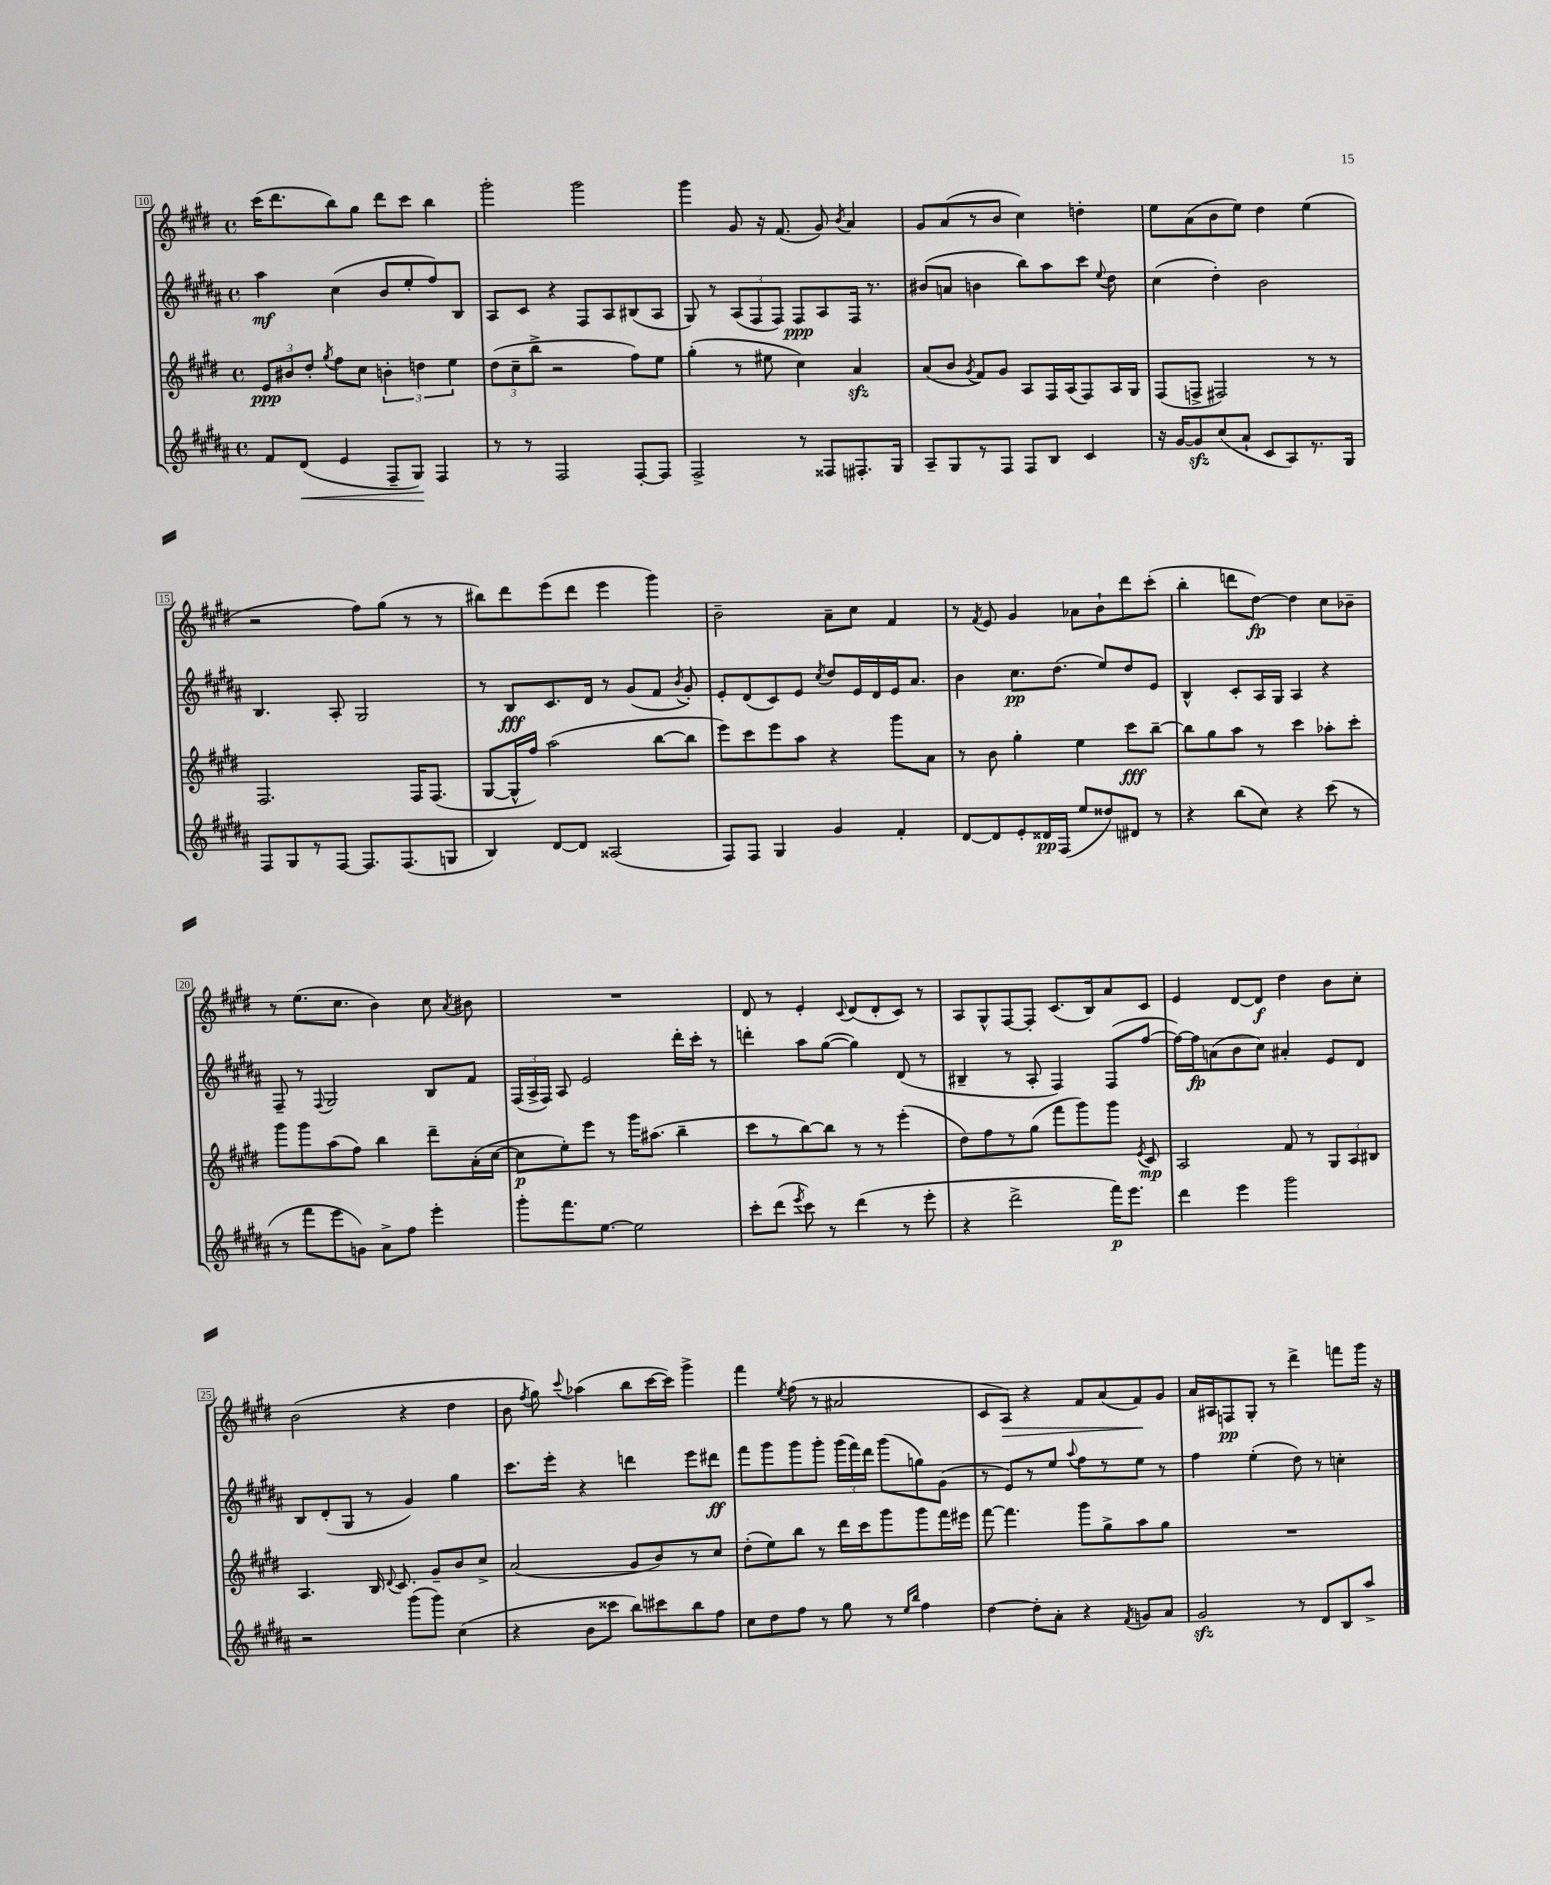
<<
\new StaffGroup <<
\new Staff = "s0" {
    \clef treble \key e \major \defaultTimeSignature \time 4/4
    \autoBeamOff cis'''16[( dis'''8. b''8) gis''8] dis'''8[ cis'''8] b''4 |
    gis'''2-. gis'''2 |
    gis'''4 gis'8 r16 fis'8.( gis'8) \acciaccatura { b'8 } a'4 |
    gis'8[ a'8( r8 b'8] cis''4) d''4-. |
    e''8[ a'8( b'8 e''8]) dis''4 e''4( |
    r2 fis''8[) gis''8]( r8 r8 |
    bis''8[) dis'''8 e'''8( dis'''8] e'''4 gis'''4) |
    b'2-- a'8[-- cis''8] fis'4 |
    r8 \acciaccatura { fis'8 } e'8 gis'4 aes'8[ b'8-! dis'''8 cis'''8]-.( |
    b''4-. d'''8[ dis''8]~\fp) dis''4 cis''8[ bes'8]-- |
    r8 e''8.[( cis''8.] b'4) cis''8 \acciaccatura { a'8 } bis'8 |
    R1 |
    dis'8 r8 e'4-. \appoggiatura { cis'8 } dis'8[( dis'8-. cis'8]) r8 |
    a8[ gis8-^ fis8~ fis8]-. cis'8.[( b16) a'8 cis'8] |
    e'4 dis'8[~ dis'8]\f dis''4 b'8[ cis''8]-. |
    b'2( r4 dis''4 |
    b'8 \acciaccatura { fis''8 } gis''8) \appoggiatura { cis'''8 } aes''4( b''8[ cis'''16~ cis'''16]) gis'''4-> |
    fis'''4 \acciaccatura { e''8 } fis''8( r8 ais'2 |
    cis'8[ a8]\>) r4 fis'8[ a'8( fis'8\!) gis'8] |
    a'16[ ais16 f8\pp gis8]-. r8 dis'''4-> f'''8[ gis'''16] r16 \bar "|." |
}
\new Staff = "s1" {
    \clef treble \key b \major \defaultTimeSignature \time 4/4
    \autoBeamOff ais''4\mf cis''4( b'8[ e''8-. fis''8) b8] |
    ais8[ cis'8] r4 fis8[ ais8 bis8( ais8] |
    gis8) r8 \tuplet 3/2 { ais8[( fis8 fis8]) } fis8[\ppp ais8 fis16] r8. |
    bis'8[( a'8] b'4 b''8[) ais''8 cis'''8] \appoggiatura { e''8 } dis''8 |
    cis''4( dis''4-.) b'2 |
    b4. ais8-. gis2 |
    r8 b8[\fff cis'8. dis'16] r8 gis'8[( fis'8] \acciaccatura { b'8 } gis'8-.) |
    e'8[-. dis'8( cis'8) e'8] \acciaccatura { cis''8 } dis''8[ e'16 dis'16 e'16 ais'8.] |
    b'4 cis''8.[\pp dis''8.]( e''8[) dis''8 e'8] |
    b4-^ cis'8[-. ais16 gis16] ais4 r4 |
    fis8-- r8 \appoggiatura { fis8 } gis2 b8[ fis'8] |
    \tuplet 3/2 { fis16[( ais16-> fis16]) } ais8 e'2 dis'''16[-. cis'''16]-. r8 |
    d'''4-. ais''8[ gis''8]~( gis''4) dis'8( r8 |
    bis4-- r8 ais8-. fis4) fis8[( fis''8]~ |
    fis''16[~) fis''16\fp a'8( b'8 cis''8]) ais'4-. e'8[ dis'8] |
    b8[ dis'8-.( gis8] r8 gis'4) gis''4 |
    cis'''8.[ e'''16]-. r4 d'''4 e'''8[ dis'''8]\ff |
    fis'''8[ gis'''8 gis'''8 gis'''8]-. \tuplet 3/2 { gis'''16[( fis'''16) dis'''16] } gis'''8[( g''8) gis'8]( |
    r8 e'8[) r8 e''8] \appoggiatura { ais''8 } fis''8[ r8 e''8] r8 |
    fis''4 e''4-.( dis''8) r8 c''4-. \bar "|." |
}
\new Staff = "s2" {
    \clef treble \key e \major \defaultTimeSignature \time 4/4
    \autoBeamOff \tuplet 3/2 { e'8[\ppp bis'8 dis''8]-. } \acciaccatura { gis''8 } fis''8[ cis''8] \tuplet 3/2 { b'4-. d''4 e''4 } |
    \tuplet 3/2 { dis''8[( cis''8-- b''8]-> } r2 fis''8[) e''8] |
    gis''4-.( r8 eis''8 cis''4) a'4\sfz |
    a'8[( b'8] \acciaccatura { gis'8 } fis'8[) gis'8] a8[ fis16 a16( fis8) a16 gis16] |
    fis8[( f8]-> fis2) r8 r8 |
    fis2. fis16[ fis8.]( |
    gis8[~ gis16-^ fis''16]) a''2( b''8[~ b''8] |
    e'''8[) cis'''8 e'''8 a''8] r4 gis'''8[ a'8] |
    r8 b'8 gis''4-. e''4 cis'''8[\fff b''8]~-- |
    b''8[ gis''8 a''8] r8 cis'''4 aes''8[-. cis'''8]-. |
    gis'''8[ gis'''8 a''8( fis''8]) b''4 dis'''8[-- a'16-.( cis''16]~ |
    cis''8[\p e''8-.) e'''8] r8 gis'''16[ ais''8.]( b''4-- |
    cis'''8[ r8 b''8~) b''8] r8 r8 e'''4-.( |
    dis''8[) fis''8 r8 gis''8]( fis'''8[ gis'''8) gis'''8] \acciaccatura { e'8 } cis'8\mp |
    a2 fis'8 r8 \tuplet 3/2 { gis8[ a8 bis8] } |
    a4. b16 \appoggiatura { dis'8 } cis'8. gis'8[-- b'8 cis''8]-> |
    a'2( gis'8[ b'8) r8 cis''8] |
    dis''8[-.( e''8) b''8] r8 dis'''16[ cis'''16 gis'''8 gis'''8 fis'''16 eis'''16] |
    fis'''8~ fis'''4. gis'''8[ gis''8-> a''8 gis''8] |
    R1 \bar "|." |
}
\new Staff = "s3" {
    \clef treble \key b \major \defaultTimeSignature \time 4/4
    \autoBeamOff fis'8[ dis'8]\<( e'4 fis8[-- gis8]\!) fis4 |
    r8 r8 fis2 fis8[~-. fis8] |
    fis2-> r8 fisis8[ fis8.-. gis16] |
    ais8[-- gis8 r8 fis8] fis8[ b8] cis'4 |
    r16 gis'16[~ gis'8\sfz cis''8( ais'8]-! cis'8[ ais8) r8. gis16] |
    fis8[ gis8 r8 fis8]~ fis8.[ fis8.( g8] |
    b4) dis'8[~ dis'8] aisis2( |
    fis8[) fis8] gis4 gis'4 fis'4-. |
    dis'8[~ dis'8 e'8-. disis'16\pp fis16]( e''8[ disis''8) dis'8] r8 |
    r4 b''8[( cis''8]) r4 cis'''8( r8 |
    r8 fis'''8[ e'''8 g'8]) ais'8[-> fis''8] e'''4-. |
    gis'''8[-. fis'''8. e''8.]~ e''2 |
    cis'''8[-. dis'''8]( \acciaccatura { e'''8 } cis'''8) r8 dis'''4( r8 e'''8-. |
    r4 dis'''2-> fis'''16[\p) e'''8.] |
    dis'''4 e'''4 gis'''2 |
    r2 gis'''8[( gis'''8]) cis''4( |
    r4 b'8[ cisis'''8] b''8[) cis'''8 b''8 fis''8] |
    cis''8[ dis''8 fis''8] r8 gis''8 r8 \grace { e''16[ b''16] } fis''4 |
    dis''4~ dis''8[-. ais'8]-. r4 \acciaccatura { fis'8 } g'8[ ais'8] |
    gis'2\sfz r8 dis'8[ b8 ais''8]-> \bar "|." |
}
>>
>>
\layout { \context { \Score currentBarNumber = #10 \override BarNumber.stencil = #(make-stencil-boxer 0.1 0.3 ly:text-interface::print) } }
